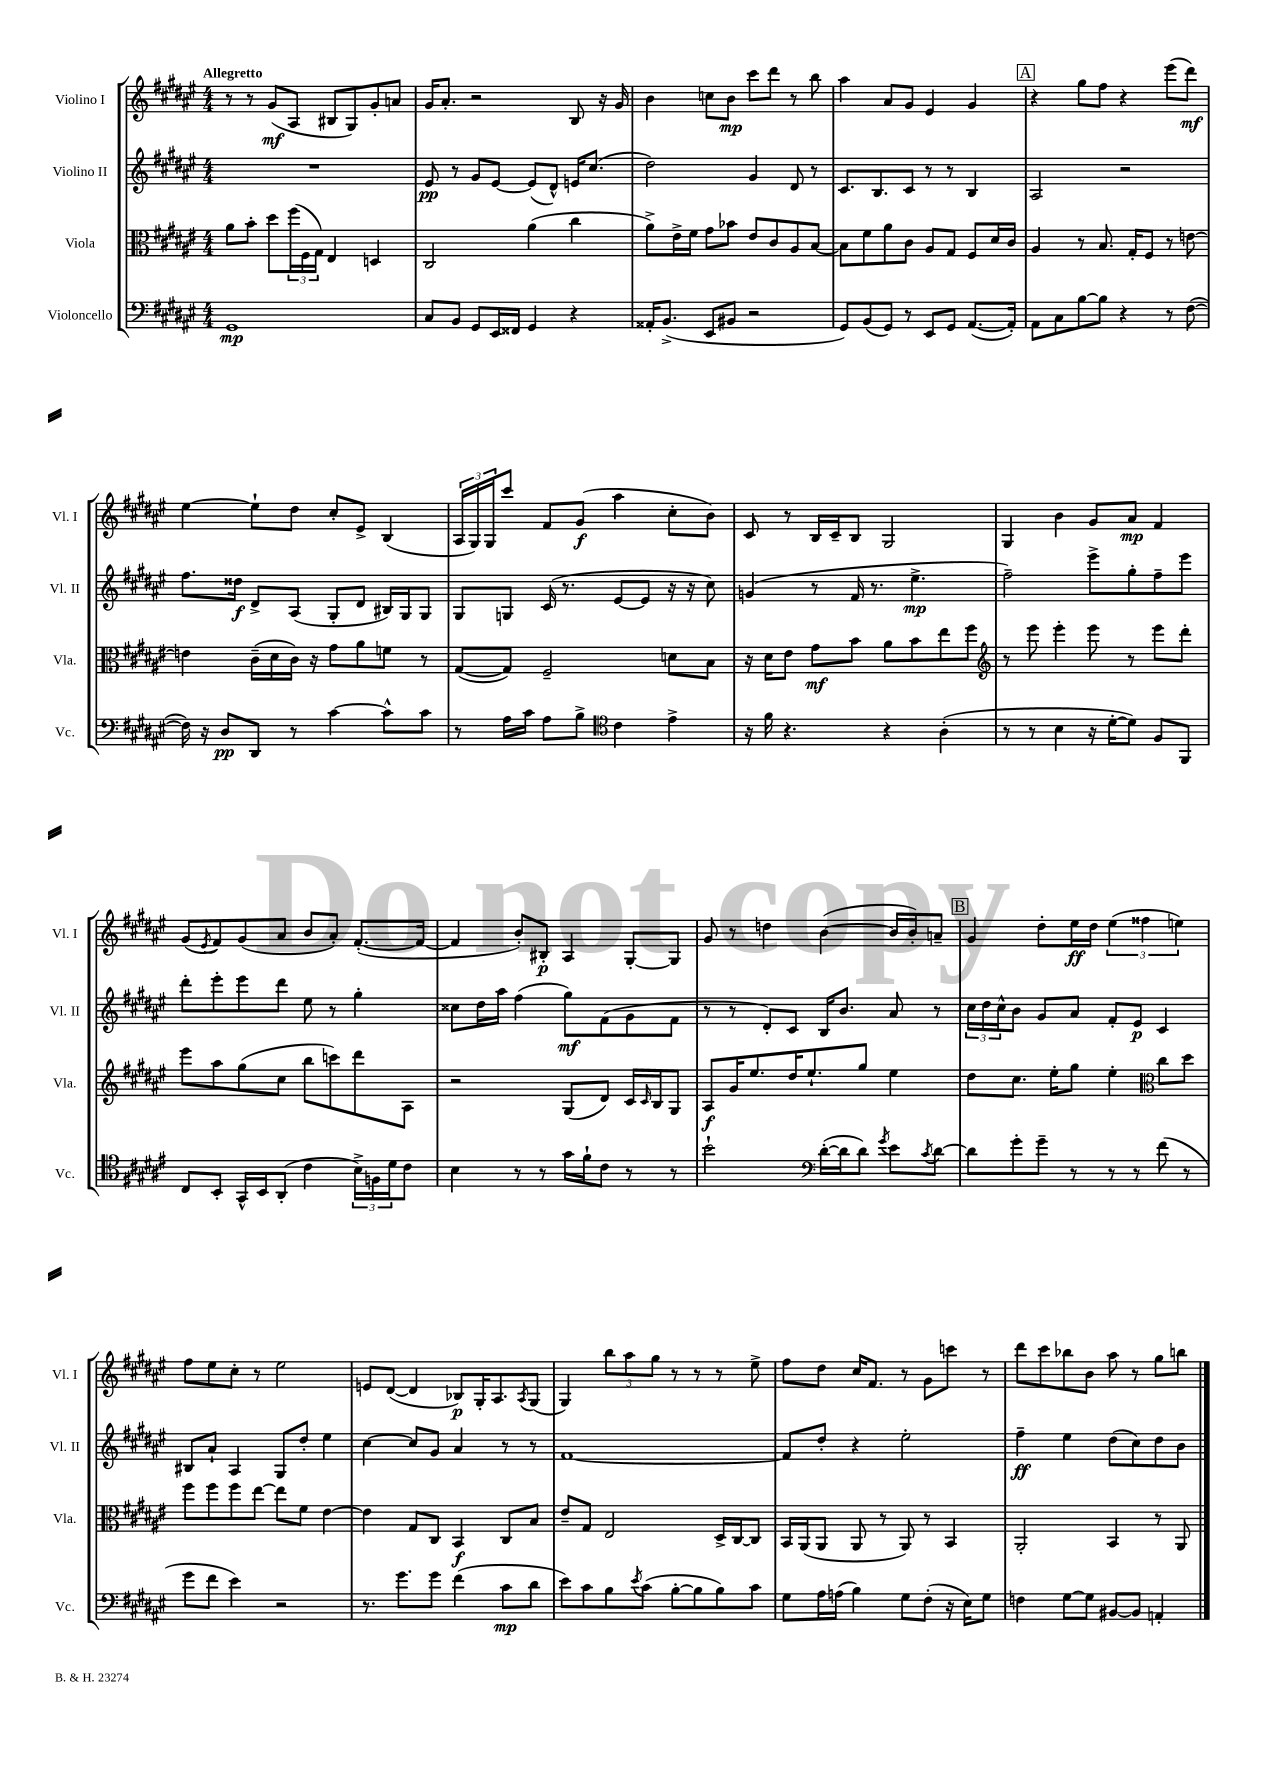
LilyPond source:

<<
\new StaffGroup <<
\new Staff = "s0" \with { instrumentName = "Violino I" shortInstrumentName = "Vl. I" } {
    \clef treble \key fis \major \numericTimeSignature \time 4/4 \tempo "Allegretto"
    r8 r8 gis'8\mf( ais8 bis8 gis8) gis'8-. a'8 |
    gis'16 ais'8.-. r2 b8 r16 gis'16 |
    b'4 c''8 b'8\mp cis'''8 dis'''8 r8 b''8 |
    ais''4 ais'8 gis'8 eis'4 gis'4 |
    \mark \markup { \box "A" } r4 gis''8 fis''8 r4 eis'''8( dis'''8\mf) |
    eis''4~ eis''8-! dis''8 cis''8-. eis'8-> b4( |
    \tuplet 3/2 { ais16 gis16) gis16 } cis'''8 fis'8 gis'8\f( ais''4 cis''8-. b'8) |
    cis'8 r8 b16 cis'16-- b8 gis2 |
    gis4 b'4 gis'8 ais'8\mp fis'4 |
    gis'8( \acciaccatura { eis'8 } fis'8) gis'8( ais'8 b'8 ais'8-.) fis'8.~-.( fis'16~ |
    fis'4 b'8-.) bis8-.\p ais4 gis8~-. gis8 |
    gis'8 r8 d''4 b'4~( b'16 b'16-.) a'8-- |
    \mark \markup { \box "B" } gis'4 dis''8-. eis''16\ff dis''16 \tuplet 3/2 { eis''4( fisis''4 e''4) } |
    fis''8 eis''8 cis''8-. r8 eis''2 |
    e'8 dis'8~( dis'4 bes8\p) gis16-. ais8. \acciaccatura { ais8 } gis8( |
    gis4) \tuplet 3/2 { b''8 ais''8 gis''8 } r8 r8 r8 eis''8-> |
    fis''8 dis''8 cis''16 fis'8. r8 gis'8 c'''8 r8 |
    dis'''8 cis'''8 bes''8 b'8 ais''8 r8 gis''8 b''8 \bar "|." |
}
\new Staff = "s1" \with { instrumentName = "Violino II" shortInstrumentName = "Vl. II" } {
    \clef treble \key fis \major \numericTimeSignature \time 4/4
    R1 |
    eis'8\pp r8 gis'8 eis'8~ eis'8( dis'8-^) e'16 cis''8.( |
    dis''2) gis'4 dis'8 r8 |
    cis'8. b8. cis'8 r8 r8 b4 |
    \mark \markup { \box "A" } ais2 r2 |
    fis''8. disis''16\f dis'8-> ais8( gis8-. dis'8 bis16) gis16 gis8 |
    gis8 g8 cis'16( r8. eis'8~ eis'8 r16 r16 cis''8) |
    g'4( r8 fis'16 r8. eis''4.->\mp |
    fis''2--) eis'''8-> gis''8-. fis''8-- eis'''8 |
    dis'''8-. eis'''8-. eis'''8 dis'''8 eis''8 r8 gis''4-. |
    cisis''8 dis''16 ais''16 fis''4( gis''8\mf) fis'8( gis'8 fis'8 |
    r8 r8 dis'8-.) cis'8 b16 b'8. ais'8 r8 |
    \mark \markup { \box "B" } \tuplet 3/2 { cis''16 dis''16 cis''16-^ } b'8 gis'8 ais'8 fis'8-. eis'8\p cis'4 |
    bis8 ais'8-! ais4 gis8 dis''8-. eis''4 |
    cis''4~ cis''8 gis'8 ais'4 r8 r8 |
    fis'1~ |
    fis'8 dis''8-. r4 eis''2-. |
    fis''4--\ff eis''4 dis''8( cis''8) dis''8 b'8 \bar "|." |
}
\new Staff = "s2" \with { instrumentName = "Viola" shortInstrumentName = "Vla." } {
    \clef alto \key fis \major \numericTimeSignature \time 4/4
    ais'8 b'8-. dis''8 \tuplet 3/2 { fis''16( fis16 gis16) } eis4 d4 |
    cis2 ais'4( cis''4 |
    ais'8->) eis'16-> fis'16 gis'8 bes'8 eis'8 cis'8 ais8 b8~ |
    b8 fis'8 ais'8 cis'8 ais8 gis8 fis8 dis'16 cis'16 |
    \mark \markup { \box "A" } ais4 r8 b8. gis16-. fis8 r8 e'8~ |
    e'4 cis'16--( dis'16 cis'16) r16 gis'8 ais'8 f'8 r8 |
    gis8~( gis8) fis2-- d'8 b8 |
    r16 dis'16 eis'8 gis'8\mf b'8 ais'8 b'8 eis''8 fis''8 |
    \clef treble r8 eis'''8 eis'''4-. eis'''8 r8 eis'''8 dis'''8-. |
    eis'''8 ais''8 gis''8( cis''8 b''8 c'''8) dis'''8 ais8 |
    r2 gis8( dis'8) cis'16 \grace { cis'16 } b16 gis8 |
    ais8\f gis'16 eis''8. dis''16 eis''8.-! gis''8 eis''4 |
    \mark \markup { \box "B" } dis''8 cis''8. eis''16-. gis''8 eis''4-. \clef alto cis''8 dis''8 |
    fis''8 fis''8 fis''8 eis''8~ eis''8 fis'8 eis'4~ |
    eis'4 gis8 cis8 b,4\f cis8 b8 |
    eis'8-- gis8 eis2 dis16-> cis16~ cis8 |
    b,16 ais,16( ais,8 ais,8 r8 ais,8) r8 b,4 |
    ais,2-. b,4 r8 ais,8 \bar "|." |
}
\new Staff = "s3" \with { instrumentName = "Violoncello" shortInstrumentName = "Vc." } {
    \clef bass \key fis \major \numericTimeSignature \time 4/4
    gis,1\mp |
    cis8 b,8 gis,8 eis,16 fisis,16 gis,4 r4 |
    aisis,16-. b,8.->( eis,8 bis,8 r2 |
    gis,8) b,8( gis,8) r8 eis,8 gis,8 ais,8.~( ais,16-.) |
    \mark \markup { \box "A" } ais,8 cis8 b8~ b8 r4 r8 fis8~( |
    fis16) r16 dis8\pp dis,8 r8 cis'4~ cis'8-^ cis'8 |
    r8 ais16 cis'16 ais8 b8-> \clef tenor cis'4 eis'4-> |
    r16 fis'16 r4. r4 ais4-.( |
    r8 r8 b4 r16 dis'16~-. dis'8) fis8 fis,8 |
    cis8 b,8-. gis,16-^ b,16 ais,8-.( cis'4 \tuplet 3/2 { b16->) f16 dis'16 } cis'8 |
    b4 r8 r8 gis'16 fis'16-! cis'8 r8 r8 |
    b'2-! \clef bass dis'16~-.( dis'16 dis'8) \acciaccatura { gis'8 } eis'8 \acciaccatura { cis'8 } dis'8~ |
    \mark \markup { \box "B" } dis'8 gis'8-. gis'8-- r8 r8 r8 fis'8( r8 |
    gis'8 fis'8 eis'4) r2 |
    r8. gis'8. gis'8 fis'4( cis'8\mp dis'8 |
    eis'8) cis'8 b8 \acciaccatura { eis'8 } cis'8( b8~-. b8 b8) cis'8 |
    gis8 ais16 a16( b4) gis8 fis8-.( r16 eis16) gis8 |
    f4 gis8~ gis8 bis,8~ bis,8 a,4-. \bar "|." |
}
>>
>>
\layout { \context { \Score \remove "Bar_number_engraver" } }
